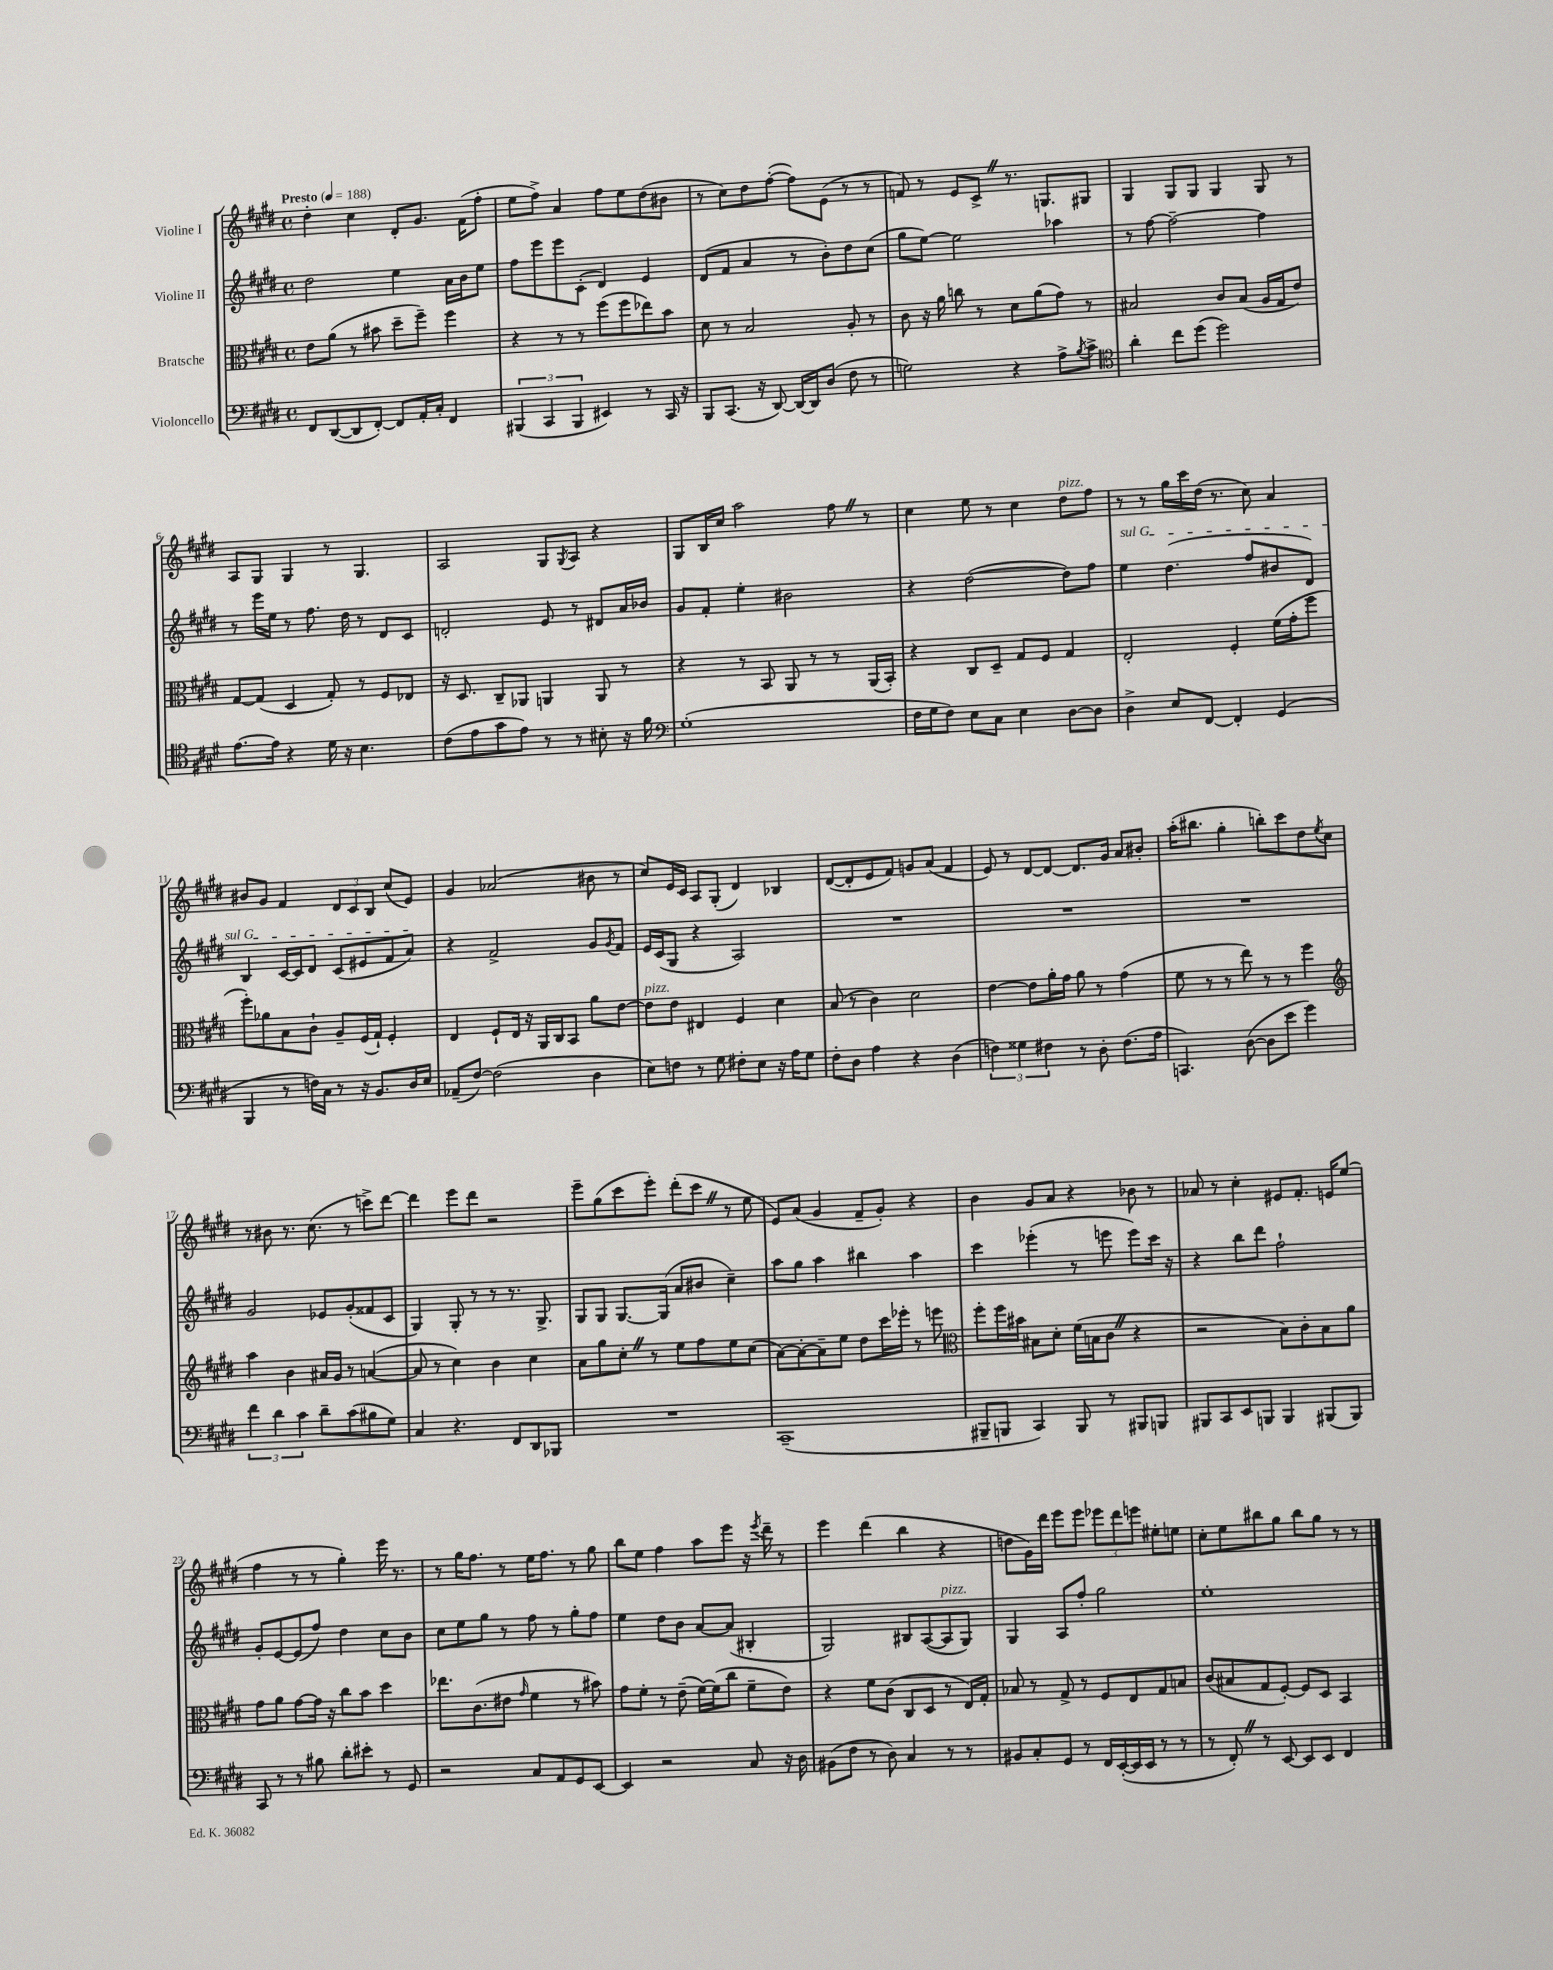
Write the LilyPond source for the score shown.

<<
\new StaffGroup <<
\new Staff = "s0" \with { instrumentName = "Violine I" } {
    \clef treble \key e \major \defaultTimeSignature \time 4/4 \tempo "Presto" 4 = 188
    dis''4-. cis''4 dis'8-. gis'8. fis'16( fis''8-. |
    e''8 fis''8->) a'4 fis''8 e''8 dis''8( bis'8 |
    r8 cis''8) dis''8 fis''8~-.( fis''8) e'8( r8 r8 |
    f'8) r8 e'8 cis'8-> \once \override BreathingSign.text = \markup { \musicglyph "scripts.caesura.straight" } \breathe r8. g8. gis8 |
    gis4 gis8 gis8 gis4 gis8 r8 |
    a8 gis8 gis4 r8 gis4. |
    a2 gis8 \acciaccatura { gis8 } a8 r4 |
    gis8 b16 cis''16 a''2 fis''8 \once \override BreathingSign.text = \markup { \musicglyph "scripts.caesura.straight" } \breathe r8 |
    cis''4 e''8 r8 cis''4 dis''8^\markup { \italic "pizz." } fis''8 |
    r8 r8 gis''16 cis'''16 dis''16( r8. cis''8) a'4 |
    bis'8 gis'8 fis'4 \tuplet 3/2 { dis'8 cis'8 b8 } cis''8( e'8) |
    gis'4 aes'2( bis'8 r8 |
    cis''8) e'16 cis'16 a8 gis8-.( dis'4) bes4 |
    dis'8~( dis'8-. e'8 fis'8) g'8 a'8( fis'4 |
    e'8) r8 dis'8~ dis'8~ dis'8. gis'16 a'8 bis'8-. |
    a''16-.( bis''8. gis''4-. b''8-.) cis'''8 dis''8 \acciaccatura { e''8 } cis''8 |
    r8 bis'8 r8. cis''8.( r8 c'''8->) dis'''8~ |
    dis'''4 e'''8 dis'''8 r2 |
    e'''8-- gis''8( cis'''8 e'''8-.) dis'''8-.( cis'''8 \once \override BreathingSign.text = \markup { \musicglyph "scripts.caesura.straight" } \breathe r8 e''8 |
    e'8) a'8( gis'4 fis'8-- gis'8-.) r4 |
    b'4 gis'8 a'8 r4 bes'8 r8 |
    aes'8 r8 cis''4-. eis'8 fis'8.-. e'16 e''8( |
    fis''4 r8 r8 gis''4-.) e'''16 r8. |
    r8 gis''16 fis''8. r8 e''16 fis''8. r8 gis''8 |
    b''8 e''8 fis''4 a''8 e'''8 r16 \acciaccatura { e'''8 } dis'''16-- r8 |
    e'''4 dis'''4( b''4 r4 |
    d''8 gis'16) dis'''16 e'''8 e'''8 \tuplet 3/2 { ees'''8 dis'''8 e'''8 } eis''8-. e''8 |
    cis''8-. e''8 bis''8 gis''8 bis''8 gis''8 r8 r8 \bar "|." |
}
\new Staff = "s1" \with { instrumentName = "Violine II" } {
    \clef treble \key e \major \defaultTimeSignature \time 4/4
    dis''2 e''4 a'16 b'16 e''8 |
    fis''8 e'''8 e'''8 cis'8-.( dis'4) e'4 |
    dis'8( fis'8 a'4 r8 b'8-.) dis''8 cis''8( |
    gis''8 e''8~) e''2 aes''4 |
    r8 fis''8~ fis''2~-- fis''4 |
    r8 e'''16 e''16 r8 fis''8. dis''16 r8 dis'8 cis'8 |
    d'2-. e'8 r8 dis'8 a'16 bes'16 |
    gis'8 fis'8-. e''4-. bis'2 |
    r4 dis''2~( dis''8) fis''8 |
    \once \override TextSpanner.bound-details.left.text = \markup { \italic "sul G" } e''4\startTextSpan dis''4.( fis''8 bis'8 dis'8) |
    b4 cis'16~ cis'16 dis'8 cis'8( eis'8 fis'8 a'8\stopTextSpan) |
    r4 fis'2-> gis'8 \acciaccatura { gis'8 } fis'8 |
    e'16 cis'16( gis8 r4 a2) |
    R1 |
    R1 |
    R1 |
    gis'2 ees'8 gis'8-.( fisis'8 cis'8 |
    gis4) gis8-. r8 r8 r8. gis8.-> |
    gis8 gis8 gis8.~ gis16( a'8 bis'8 cis''4--) |
    a''8 gis''8 a''4 bis''4 a''4 |
    cis'''4 ees'''4-.( r8 e'''8 e'''8) cis'''16 r16 |
    r4 b''8 dis'''8 fis''2-! |
    gis'8-. e'8~ e'8( fis''8) dis''4 cis''8 b'8 |
    cis''8 e''8 gis''8 r8 fis''8 r8 gis''8-. fis''8 |
    e''4 dis''8 b'8 a'8~ a'8( bis4-. |
    gis2) bis8 a8~( a8^\markup { \italic "pizz." } gis8) |
    gis4 a8 fis''8-. gis''2 |
    e''1-. \bar "|." |
}
\new Staff = "s2" \with { instrumentName = "Bratsche" } {
    \clef alto \key e \major \defaultTimeSignature \time 4/4
    e'8 a'8( r8 bis'8 dis''8-- fis''8--) fis''4 |
    r4 r8 r8 fis''8( fis''8 ees''8) b'8 |
    dis'8 r8 b2 a8-. r8 |
    cis'8 r16 a'16 c''8 r8 dis'8 a'8( gis'8) r8 |
    bis2 cis'8 bis8( a16 gis16 e'8) |
    gis8~ gis8( dis4 gis8-.) r8 fis8 ees8 |
    r16 dis8. cis8-- aes,8 a,4 a,8 r8 |
    r4 r8 b,8 a,8 r8 r8 a,16( b,16-.) |
    r4 cis8 dis8-- gis8 fis8 gis4 |
    e2-. fis4-. fis'16( gis'16-. fis''8 |
    fis''8-.) aes'8 b8 cis'8-! a8-- fis16( gis16-!) fis4-. |
    e4 fis8-! e16 r16 a,16 cis16 b,8 a'8 e'8~ |
    e'8^\markup { \italic "pizz." } e'8 eis4 fis4 dis'4 |
    b8( r8 cis'4) dis'2 |
    e'4~ e'8 a'16-. gis'16 a'8 r8 gis'4( |
    fis'8 r8 r8 e''8) r8 r8 fis''4 |
    \clef treble a''4 b'4 ais'16 gis'16 r8 a'4~( |
    a'8 r8 cis''4) b'4 cis''4 |
    a'8 gis''8 cis''8-. \once \override BreathingSign.text = \markup { \musicglyph "scripts.caesura.straight" } \breathe r8 e''8 fis''8 e''8 cis''8( |
    a'8~) a'8~-. a'8-- e''8 dis''8 cis'''16 ees'''16-. r8 e'''8 |
    \clef alto fis''8-. fis''16 bis'16 bis8 dis'8-. fis'16( b16 cis'8 \once \override BreathingSign.text = \markup { \musicglyph "scripts.caesura.straight" } \breathe r4 |
    r2 b8) cis'8-. b8 a'8 |
    gis'8 a'8 gis'8~ gis'16 r16 cis''8 b'8 dis''4 |
    ees''8. cis'8.( eis'8 \grace { gis'16 } fis'4 r8 bis'8) |
    gis'8 fis'8-. r8 e'8--( fis'16~) fis'16( cis''8 fis'8-- e'8) |
    r4 fis'8 cis'8( cis8 dis8 r8 e16) gis16-. |
    bes8 r8 gis8-> r8 fis8 e8 gis8 b8 |
    cis'8( bis8 gis8 fis8~-.) fis8 dis8 b,4 \bar "|." |
}
\new Staff = "s3" \with { instrumentName = "Violoncello" } {
    \clef bass \key e \major \defaultTimeSignature \time 4/4
    fis,8 dis,8~( dis,8 fis,8~-.) fis,8 a,16-. cis16-. fis,4 |
    \tuplet 3/2 { bis,,4( cis,4 bis,,4 } eis,4) r8 cis,16 r16 |
    b,,8 cis,8.( r16 dis,8~) dis,16~ dis,16 dis8( fis8 r8 |
    g2) r4 a8-> \acciaccatura { b8 } cis'8-> |
    \clef tenor a'4-. cis''8 dis''8( dis''2) |
    e'8.~ e'16 r4 dis'16 r16 b4. |
    cis'8( e'8 gis'8 e'8) r8 r8 bis8-. r16 fis'16 |
    \clef bass gis1-.( |
    fis16 gis16 fis8) e8 cis8 e4 dis8~ dis8 |
    dis4-> e8 fis,8~ fis,4-. gis,4( |
    b,,4 r8 f16) cis16 r8 r16 b,8. dis16 e16 |
    aes,8--( fis8~) fis2( dis4 |
    e8) f8 r8 gis8 fis8-. e8 r16 a16 gis8 |
    fis8-. dis8 a4 r4 dis4( |
    \tuplet 3/2 { f4) gisis4 fis4 } r8 dis8-. fis8.( a16 |
    c,4.) dis8~( dis8 e'8 gis'4) |
    \tuplet 3/2 { fis'4 dis'4 cis'4 } dis'8-- cis'8( bis8 gis8) |
    cis4 r4. fis,8 dis,8 bes,,8 |
    R1 |
    cis,1--( |
    bis,,8-- b,,8 cis,4) b,,8 r8 bis,,8 b,,8 |
    bis,,8 cis,8 e,8 b,,8 b,,4 bis,,8( bis,,8) |
    cis,8 r8 r8 bis8 dis'8-. eis'8-. r8 gis,8 |
    r2 cis8 a,8 gis,8 e,8~ |
    e,4 r2 cis8 r16 dis16 |
    bis,8( fis8 r8 dis8) cis4 r8 r8 |
    bis,8 cis8-. gis,8 r8 fis,16 e,16~-.( e,16 e,16 r8 r8 |
    r8 fis,8-.) \once \override BreathingSign.text = \markup { \musicglyph "scripts.caesura.straight" } \breathe r8 e,8~ e,8 e,8 fis,4 \bar "|." |
}
>>
>>
